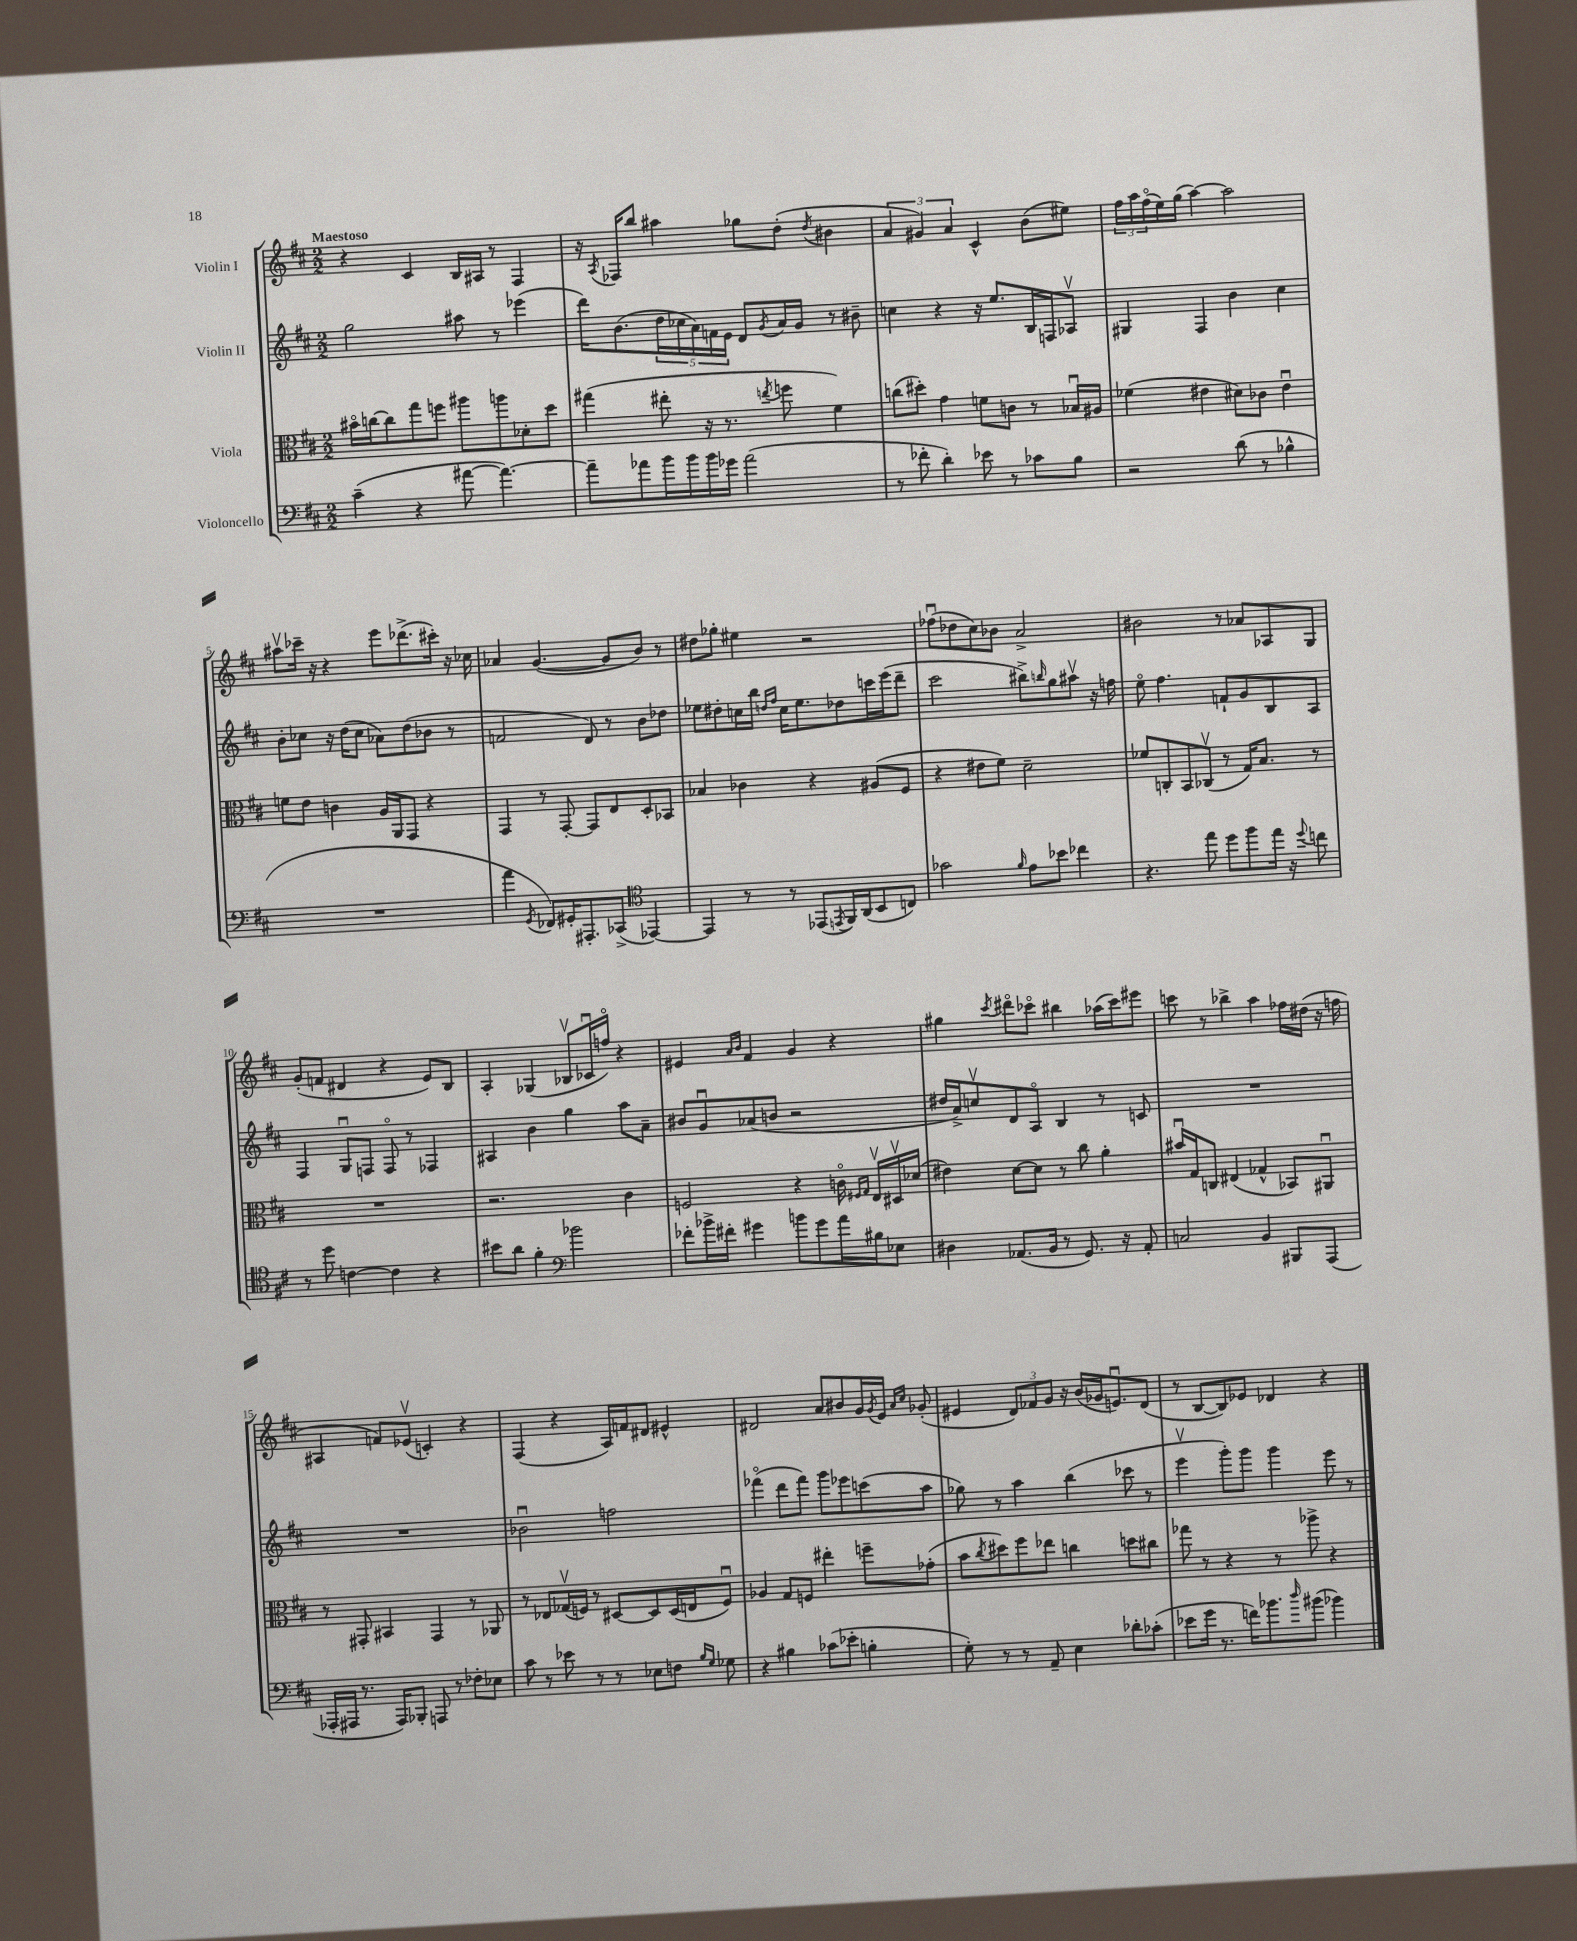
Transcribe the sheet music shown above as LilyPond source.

<<
\new StaffGroup <<
\new Staff = "s0" \with { instrumentName = "Violin I" } {
    \clef treble \key d \major \numericTimeSignature \time 2/2 \tempo "Maestoso"
    r4 cis'4 b16 ais16 r8 fis4 |
    r16 \acciaccatura { a8 } fes16 b''8 ais''4 ges''8 d''8-.( \acciaccatura { d''8 } bis'4 |
    \tuplet 3/2 { a'4 gis'4) a'4 } cis'4-^ b'8( eis''8) |
    \tuplet 3/2 { fis''16 a''16 fis''16\flageolet( } e''16) g''16( a''4~) a''2 |
    ais''8\upbow ces'''16-- r16 r4 e'''8 des'''8.->( cis'''16-.) r16 ces''16 |
    aes'4 g'4.~( g'8 b'8) r8 |
    dis''8 ges''8-. eis''4 r2 |
    fes''8\downbow( des''8 cis''8) bes'8 a'2-> |
    bis'2 r8 aes'8 aes8 g8 |
    g'8-.( f'8 dis'4 r4 e'8) b8 |
    a4-. ges4( bes8\upbow ces'16\downbow f''16\flageolet) r4 |
    eis'4 \grace { a'16 b'16 } fis'4 g'4 r4 |
    gis''4 \acciaccatura { cis'''8 } dis'''8\flageolet ces'''8\flageolet bis''4 aes''16( ces'''16) eis'''8 |
    c'''8 r8 bes''4-> a''4 fes''16 dis''16( r16 f''16 |
    ais4 f'8) ees'8\upbow( c'4-.) r4 |
    fis4( r4 a16) f'16 dis'8 eis'4-^ |
    dis'2 a'8 bis'8 g'16 \acciaccatura { g'8 } e'16 \grace { a'16 cis''16 } ges'8-.( |
    eis'4 \tuplet 3/2 { d'8) fes'8 g'8 } r16 b'16( ges'16 e'8.\downbow) d'8( |
    r8 b8~ b8) ees'8 des'4 r4 \bar "|." |
}
\new Staff = "s1" \with { instrumentName = "Violin II" } {
    \clef treble \key d \major \numericTimeSignature \time 2/2
    g''2 ais''8 r8 ees'''4( |
    d'''16) b'8.( \tuplet 5/4 { d''16 ces''16 a'16) f'16 e'16 } d'8 \acciaccatura { g'8 } a'16 g'16 r8 bis'8-- |
    c''4 r4 r16 e''8. b16 f16 aes8\upbow |
    gis4 fis4 b'4 cis''4 |
    b'8-. ces''8 r16 d''16( ces''8 aes'8) d''8( bes'8 r8 |
    f'2 d'8) r8 b'8 des''8 |
    ees''8 dis''8-. c''16 b''16 \grace { d''16 fis''16 } c''16 ees''8. des''8 c'''16 e'''16( d'''8-- |
    cis'''2 bis''8->) \grace { b''16 } g''8 ais''8\upbow r16 f''16 |
    e''8\flageolet fis''4. f'8-! g'8 b8 a8 |
    fis4 g8\downbow f8 f8\flageolet r8 fes4 |
    ais4 b'4 g''4 a''8 a'8-- |
    bis'8 g'8\downbow aes'8( b'8 r2 |
    dis''16 a'16->) c''8\upbow d'8 a8\flageolet b4 r8 c'8 |
    R1 |
    R1 |
    bes'2\downbow f''2 |
    fes'''4\flageolet( d'''8 fes'''8) g'''8 ees'''8 c'''8( a''8 |
    ges''8) r8 a''4 b''4( ces'''8 r8 |
    e'''4\upbow g'''8-.) g'''8 g'''4 e'''8 r8 \bar "|." |
}
\new Staff = "s2" \with { instrumentName = "Viola" } {
    \clef alto \key d \major \numericTimeSignature \time 2/2
    bis'16\flageolet c''16~ c''8 g''8 f''8 ais''8 a''8 des'8-. d''8 |
    gis''4( eis''8-. r16 r8. \acciaccatura { e''8 } f''8 fis'4) |
    c''8( dis''8-.) g'4 f'8 c'8 r8 bes16\downbow ais16 |
    fes'4( eis'4 dis'8) ces'8 eis'4\downbow |
    f'8 e'8 c'4 a16 a,16 g,8 r4 |
    g,4 r8 g,8~-. g,8 e8 d8-. bes,8 |
    bes4 ces'4 r4 ais8( fis8 |
    r4 eis'8 fis'8) d'2-- |
    fes'8 c8-. b,8 ces8\upbow( r8 g16) b8. r8 |
    R1 |
    r2. cis'4 |
    f2 r4 c'16\flageolet \grace { fis16 g16 } e16\upbow dis16\upbow des'16( |
    eis'4) d'8~ d'8 r8 cis''8 a'4-. |
    bis'16\downbow g16 c8 eis4( ges4-^ bes,8) ais,8\downbow |
    r8 gis,8-. bis,4 gis,4 r8 aes,8 |
    r8 ees8 ges16\upbow( f16) r8 dis8~ dis8 dis16( e16 f8\downbow) |
    aes4 g8 f8 eis''4-. f''8-- ges'8-.( |
    b'8 \acciaccatura { cis''8 } dis''8) fis''8 ees''8 c''4 d''8 cis''8 |
    ges''8 r8 r4 r8 aes''8-> r4 \bar "|." |
}
\new Staff = "s3" \with { instrumentName = "Violoncello" } {
    \clef bass \key d \major \numericTimeSignature \time 2/2
    cis'4--( r4 ais'8~ ais'4.~) |
    ais'8-- aes'8 b'16 b'16 b'16 ges'16 aes'2( |
    r8 fes'8-. d'4-.) ees'8 r8 ces'8 b8 |
    r2 d'8( r8 bes4-^ |
    R1 |
    a'4 \acciaccatura { g,8 } fes,8) gis,16-. ais,,8.-. ces,8->( \clef tenor ees,4~) |
    ees,4 r8 r8 ees,8( \acciaccatura { e,8 } fis,16) a,16( b,8 c8) |
    ges'2 \grace { fis'16 } e'8 bes'8 ces''4 |
    r4. e''8 d''8 fis''8 e''16 r16 \appoggiatura { d''8 } c''8 |
    r8 d''8 c'4~ c'4 r4 |
    bis'8 a'8 fis'4-. \clef bass bes'2 |
    fes'8-. bes'16-> fis'16-. gis'4 b'8 gis'8 a'16 bis16 ees8 |
    dis4 aes,8.( b,16 r8 g,8.) r16 aes,8-. |
    c2 b,4 bis,,8 a,,8( |
    aes,,16-. ais,,16 r8. ais,,16) bes,,8-. a,,8 r8 fes8-. ees8 |
    cis'8 r8 ees'8 r8 r8 ees8 f8 \grace { b16 g16 } ges8 |
    r4 bis4 ces'8( ees'8-. b4-. |
    g8-.) r8 r8 a,8-- e4 des'8-. ces'8-.( |
    ees'8 g'16 r8. f'16) bes'8. \grace { d''16 } bis'8( bes'4) \bar "|." |
}
>>
>>
